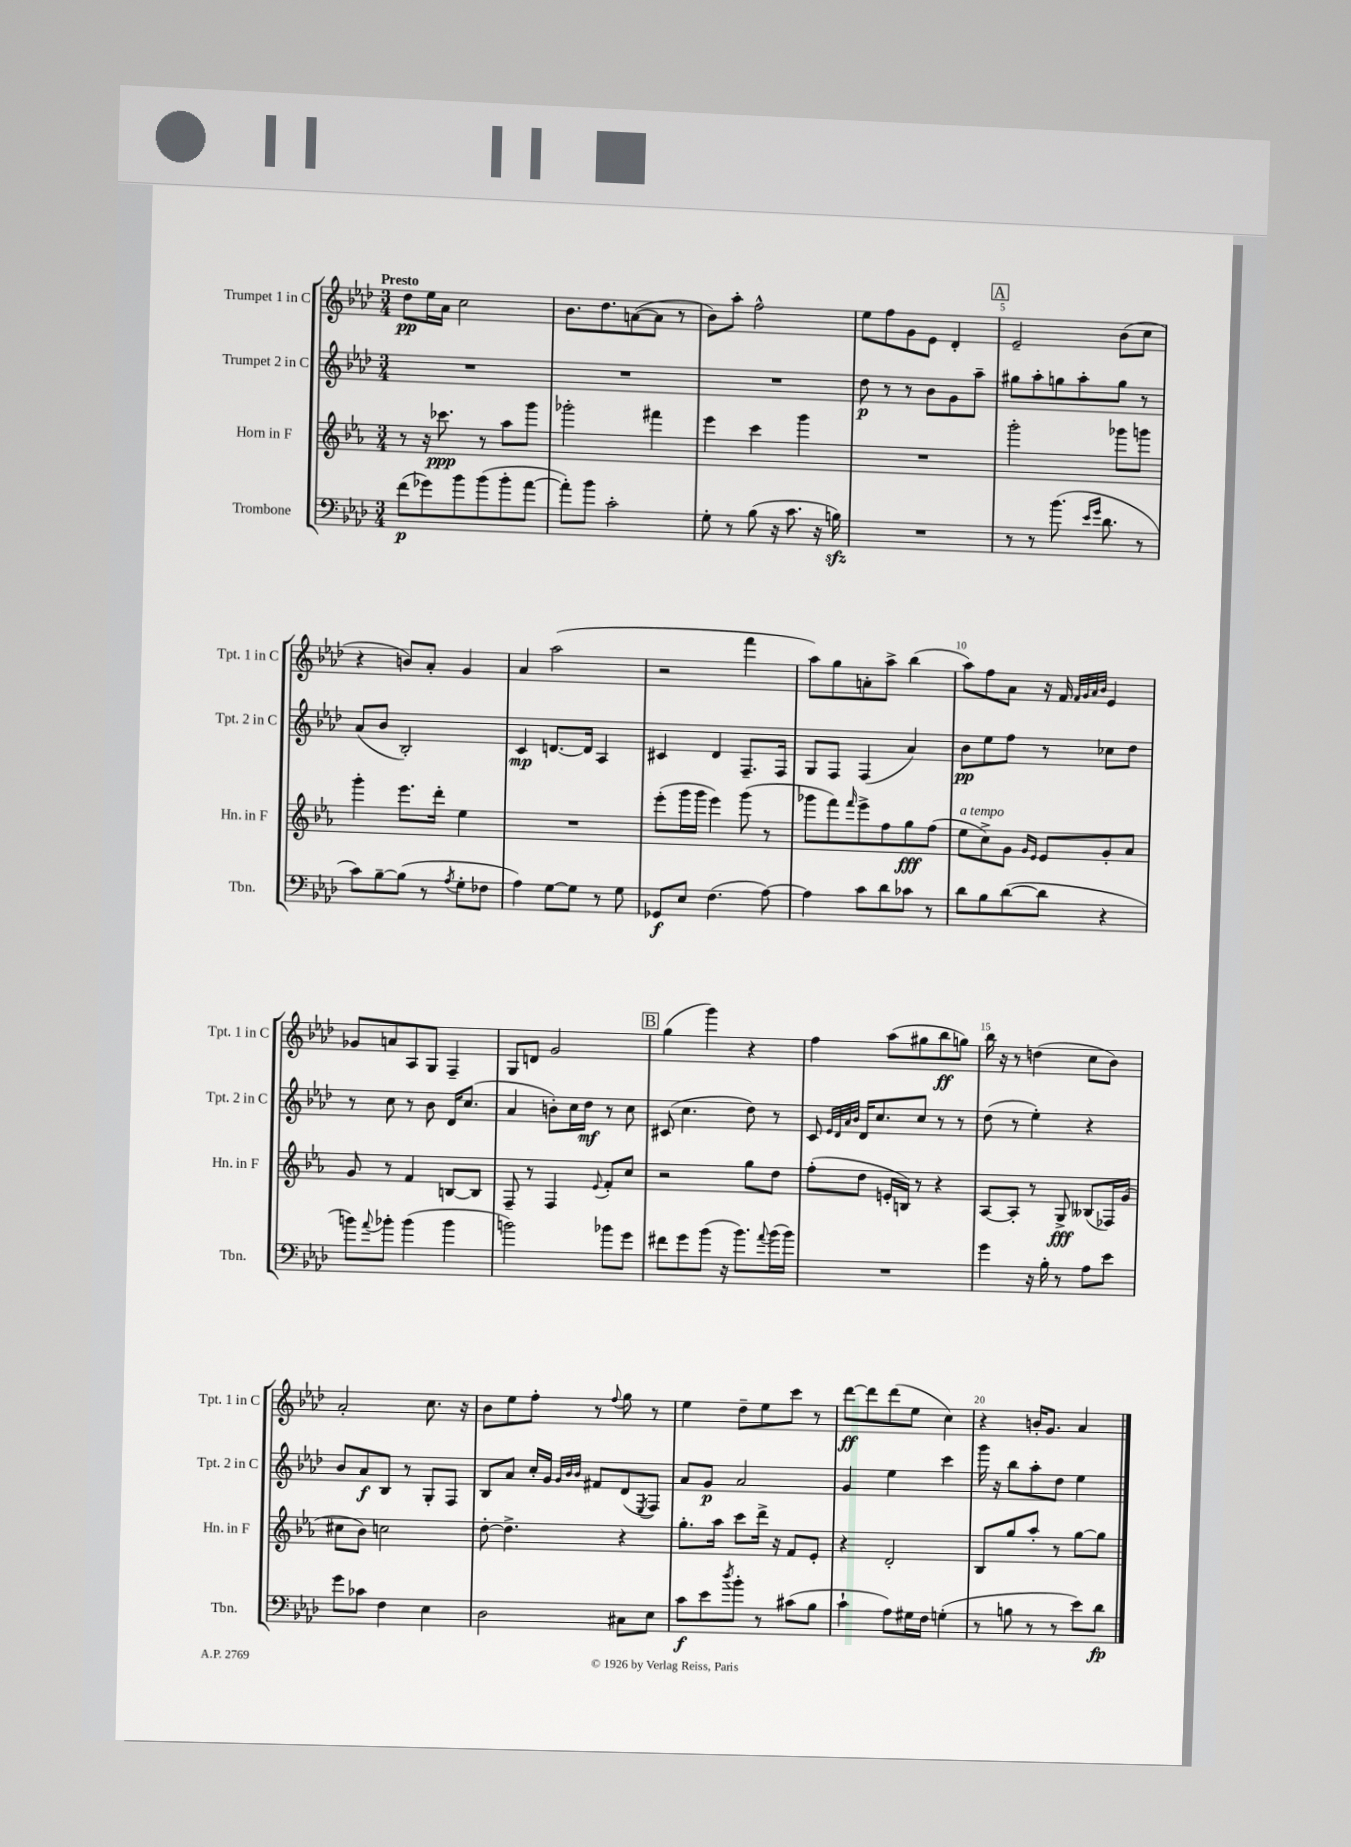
<<
\new StaffGroup <<
\new Staff = "s0" \with { instrumentName = "Trumpet 1 in C" shortInstrumentName = "Tpt. 1 in C" } {
    \clef treble \key aes \major \numericTimeSignature \time 3/4 \tempo "Presto"
    des''8\pp ees''16 aes'16 c''2 |
    bes'8. des''8. a'8~( a'8 r8 |
    bes'8) aes''8-. f''2-^ |
    ees''8 f''8 g'8 ees'8 des'4-. |
    \mark \markup { \box "A" } ees'2-- bes'8( c''8 |
    r4 b'8) aes'8-. g'4 |
    aes'4 aes''2( |
    r2 f'''4 |
    aes''8) g''8 a'8-. aes''8-> bes''4( |
    aes''8) f''8 aes'8 r16 f'16 \grace { f'32 g'32 aes'32 bes'32 } ees'4 |
    ges'8 a'8 aes8 g8 f4-- |
    g8 d'8 g'2 |
    \mark \markup { \box "B" } g''4( g'''4) r4 |
    f''4 aes''8( gis''8 bes''8\ff g''8) |
    bes''16 r16 r8 d''4( c''8 bes'8) |
    aes'2-. c''8. r16 |
    bes'8 ees''8 f''8-. r8 \appoggiatura { f''8 } g''8 r8 |
    ees''4 des''8-- ees''8 c'''8 r8 |
    des'''8~\ff des'''8 des'''8( ees''8 c''4) |
    r4 b'16-. g'8. aes'4 \bar "|." |
}
\new Staff = "s1" \with { instrumentName = "Trumpet 2 in C" shortInstrumentName = "Tpt. 2 in C" } {
    \clef treble \key aes \major \numericTimeSignature \time 3/4
    R2. |
    R2. |
    R2. |
    des''8\p r8 r8 bes'8 g'8 aes''8-- |
    \mark \markup { \box "A" } gis''8 aes''8-. g''8 aes''8-. g''8 r8 |
    aes'8( bes'8 bes2-.) |
    c'4\mp d'8.~ d'16 aes4 |
    cis'4 des'4 f8.-- f16 |
    g8 f8 f4( aes'4) |
    bes'8\pp ees''8 f''8 r8 ces''8 des''8 |
    r8 c''8 r8 bes'8 des'16 c''8.( |
    aes'4 b'8-.) c''16 des''16\mf r8 c''8 |
    \mark \markup { \box "B" } cis'8( c''4. des''8) r8 |
    c'8 \grace { ees'32 des'32 aes'32 bes'32 } des'16 c''8. c''8 r8 r8 |
    des''8( r8 ees''4-.) r4 |
    bes'8 aes'8\f bes8 r8 g8-. f8 |
    bes8 aes'8 c''16-. g'16 \grace { g'32 bes'32 bes'32 } fis'8 des'8( \acciaccatura { ees8 } f8) |
    aes'8 g'8\p aes'2 |
    g'4 ees''4 c'''4 |
    g'''16 r16 bes''8 aes''8-. des''8 ees''4 \bar "|." |
}
\new Staff = "s2" \with { instrumentName = "Horn in F" shortInstrumentName = "Hn. in F" } {
    \clef treble \key ees \major \numericTimeSignature \time 3/4
    r8 r16 ces'''8.\ppp r8 aes''8 g'''8 |
    ges'''2-. fis'''4 |
    ees'''4 c'''4 g'''4 |
    R2. |
    \mark \markup { \box "A" } g'''2-. ges'''8 g'''8 |
    g'''4-. ees'''8. d'''16-. ees''4 |
    R2. |
    ees'''8-.( g'''16 g'''16 ees'''4) g'''8( r8 |
    ges'''8 f'''8) \grace { f'''16 } ees'''8-> f''8 g''8\fff f''8( |
    ees''8^\markup { \italic "a tempo" } c''8->) g'8 \grace { g'16 ees'16 } ees'8 g'8-. aes'8 |
    g'8 r8 f'4 b8~ b8 |
    f8-- r8 f4 \appoggiatura { ees'8 } f'8-. c''8 |
    \mark \markup { \box "B" } r2 g''8 d''8 |
    f''8-.( d''8 e'16-. b16) r8 r4 |
    aes8~ aes8-. r8 g8->\fff beses8( fes16) g'16( |
    cis''8 bes'8) c''2 |
    d''8~-. d''4.-> r4 |
    g''8.-. aes''16 c'''8 d'''16-> r16 f'8 ees'8-. |
    r4 d'2-. |
    bes8 g''8 aes''8-. r8 g''8~ g''8 \bar "|." |
}
\new Staff = "s3" \with { instrumentName = "Trombone" shortInstrumentName = "Tbn." } {
    \clef bass \key aes \major \numericTimeSignature \time 3/4
    f'8\p( ges'8) bes'8 bes'8( bes'8-. aes'8~ |
    aes'8-.) bes'8 c'2-. |
    g8-. r8 bes8( r16 c'8. r16 b16\sfz) |
    R2. |
    \mark \markup { \box "A" } r8 r8 bes'8.( \grace { ees'16 g'16 } des'8. r8 |
    c'8) bes8~-- bes8( r8 \acciaccatura { aes8 } g8-. fes8 |
    aes4) g8~ g8 r8 g8 |
    ges,8\f ees8 f4.( aes8~) |
    aes4 c'8 des'8 ces'8 r8 |
    des'8 bes8 des'8~( des'8 r4 |
    b'8) \appoggiatura { aes'8 } bes'8-. bes'4( bes'4 |
    b'2) bes'8 g'8 |
    \mark \markup { \box "B" } fis'8 g'8 bes'8( r16 bes'8.) \appoggiatura { aes'8 } bes'16( bes'16) |
    R2. |
    g'4 r16 bes16-. r8 aes8 ees'8 |
    g'8 ces'8 f4 ees4 |
    des2 cis8 ees8 |
    c'8\f ees'8 \acciaccatura { des''8 } bes'8-. r8 cis'8( bes8 |
    c'4-! aes8) gis16 f16 g4-.( |
    r8 b8 r8 r8 ees'8) des'8\fp \bar "|." |
}
>>
>>
\layout { \context { \Score \override BarNumber.break-visibility = ##(#f #t #t) barNumberVisibility = #(every-nth-bar-number-visible 5) } }
